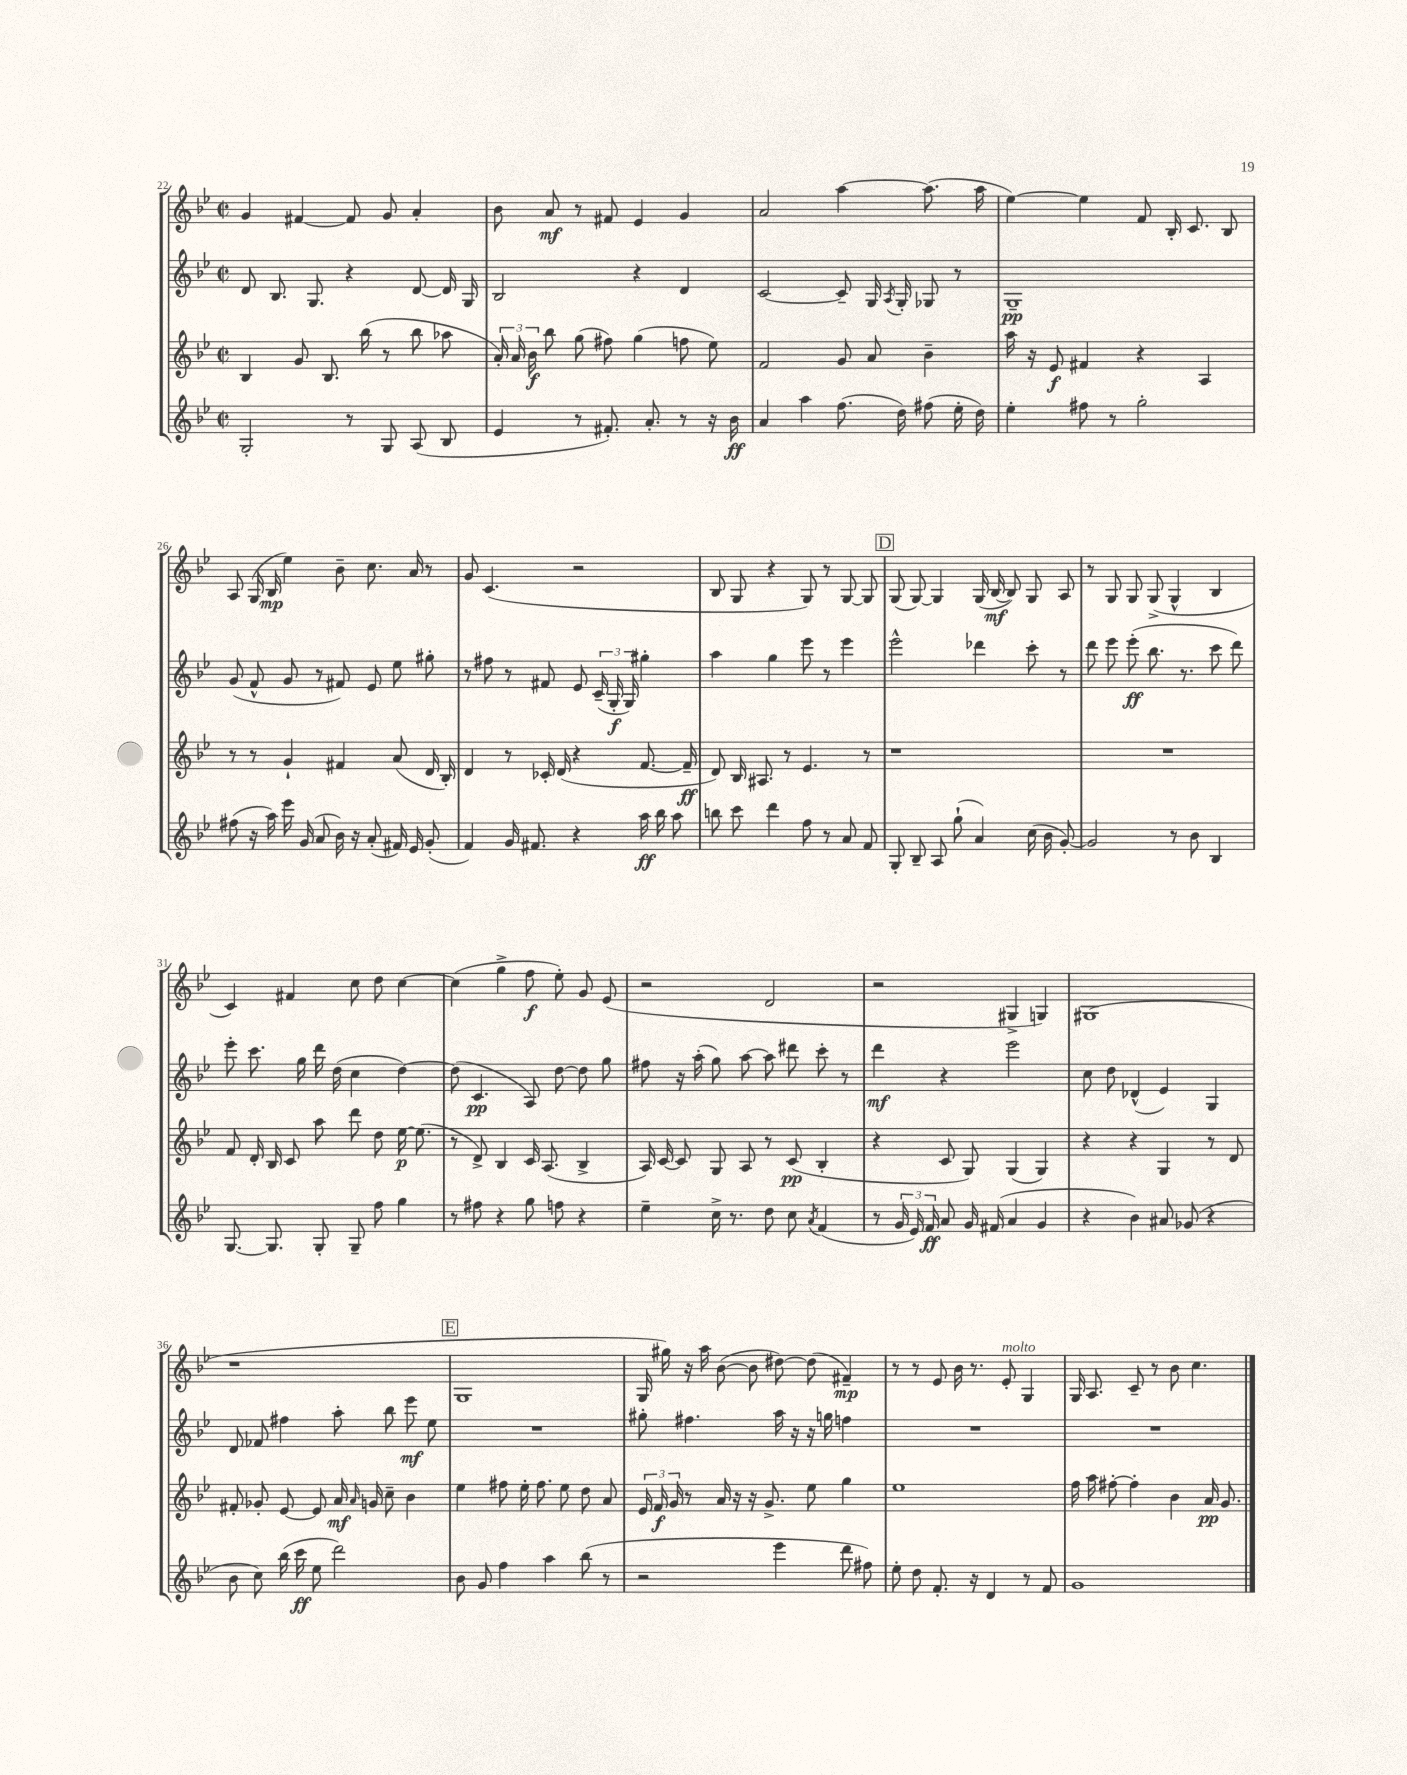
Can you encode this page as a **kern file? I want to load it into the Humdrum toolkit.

**kern	**kern	**kern	**kern
*staff4	*staff3	*staff2	*staff1
*clefG2	*clefG2	*clefG2	*clefG2
*k[b-e-]	*k[b-e-]	*k[b-e-]	*k[b-e-]
*M2/2	*M2/2	*M2/2	*M2/2
*met(c|)	*met(c|)	*met(c|)	*met(c|)
2G'	4B-	8d	4g
.	.	8.B-	.
.	8g	.	[4f#
.	.	8.G	.
.	8.B-	.	.
8r	.	4r	8f#]
.	(16bb-	.	.
8G	8r	.	8g
(8A	8bb-	[8d	4a'
8B-	8aa-	16d]	.
.	.	16G	.
=	=	=	=
4e-	24a')	2B-	8b-
.	24a	.	.
.	24b-	.	.
.	8bb-	.	8a
8r	(8gg	.	8r
8.f#')	8ff#)	.	8f#
.	(4gg	4r	4e-
8.a'	.	.	.
8r	8ff	4d	4g
16r	8ee-)	.	.
16b-	.	.	.
=	=	=	=
4a	2f	[2c	2a
4aa	.	.	.
(8.ff	8g	8c~]	[4aa
.	8a	16G	.
.	.	8qA	.
16dd)	.	16G'	.
(8ff#	4b-~	8G-	(8.aa]
16ee-'	.	8r	.
16dd)	.	.	16aa
=	=	=	=
4ee-'	16aa	1G~	[4ee-)
.	16r	.	.
.	8e-	.	.
8ff#	4f#	.	4ee-]
8r	.	.	.
2gg'	4r	.	8f
.	.	.	16B-'
.	.	.	8.c
.	4A	.	.
.	.	.	8B-
=	=	=	=
(8ff#	8r	(8g	8A
16r	8r	8f^^	(16G
16aa)	.	.	16B-
16eee-	4g`	8g	4ee-)
(16g	.	.	.
8a	.	8r	.
16b-)	4f#	8f#)	8b-~
16r	.	.	.
(8a'	.	8e-	8.cc
16f#)	(8a	8ee-	.
16e-	.	.	16a
(8g'	16d	8gg#'	8r
.	16B-')	.	.
=	=	=	=
4f)	4d	8r	8g
.	.	8ff#	(4.c
16g	8r	8r	.
8.f#	.	.	.
.	16c-'	8f#	.
.	(16d	.	.
4r	4r	8e-	2r
.	.	(24c~	.
.	.	24G'	.
.	.	24G)	.
16aa	[8.f	4gg#'	.
16bb-	.	.	.
8aa	.	.	.
.	16f~]	.	.
=	=	=	=
8bb	8d)	4aa	8B-
8ccc	16B-	.	8G
.	8.A#	.	.
4ddd	.	4gg	4r
.	8r	.	.
8ff	4.e-	8eee-	8G)
8r	.	8r	8r
8a	.	4eee-	[8G
8f	8r	.	8G]
=	=	=	=
8G'	1r	2eee-^^	(8G
8B-~	.	.	[8G)
8A	.	.	4G]
(8gg`	.	.	.
4a)	.	4ddd-	(16G
.	.	.	[16B-
.	.	.	8B-])
(16cc	.	8ccc'	8G
16b-	.	.	.
[8g')	.	8r	8A
=	=	=	=
2g]	1r	8ddd	8r
.	.	8eee-	8G
.	.	(8eee-'	8G
.	.	8.bb-	(8G^
8r	.	.	4G^^
.	.	8.r	.
8b-	.	.	.
4B-	.	8ccc	4B-
.	.	8ddd)	.
=	=	=	=
[8.G	8f	8eee-'	4c)
.	16d'	8.ccc	.
8.G]	16B-	.	.
.	8c	.	4f#
.	.	16gg	.
8G'	8aa	16ddd	.
.	.	(16dd	.
8G~	8ddd	4cc	8cc
8ff	8dd	.	8dd
4gg	[16ee-	[4dd)	[4cc
.	(8.ee-]	.	.
=	=	=	=
8r	8r	(8dd]	(4cc]
8ff#	8d^)	4.c	.
4r	4B-	.	4gg^
8gg	16c	8A)	8ff
.	(8.A	.	.
8ff	.	[8dd	8ee-')
4r	4B-^	8dd]	8g
.	.	8gg	(8e-
=	=	=	=
4ee-~	16A)	8ff#	2r
.	[16c	.	.
.	8c]	16r	.
.	.	(16aa'	.
16cc^	8G	8gg)	.
8.r	.	.	.
.	8A	[8aa	.
8dd	8r	8aa]	2d
8cc	(8c	8ddd#	.
8qa	.	.	.
(4f	4B-'	8ccc'	.
.	.	8r	.
=	=	=	=
8r	4r	4ddd	2r
24g	.	.	.
24e-)	.	.	.
24f	.	.	.
8a	8c	4r	.
16g	8G)	.	.
(16f#	.	.	.
4a	(4G	2eee-	4G#^
4g	4G)	.	4G)
=	=	=	=
4r	4r	8cc	(1G#
.	.	8dd	.
4b-)	4r	(4d-^^	.
8a#	4G	4e-)	.
(8g-	.	.	.
4r	8r	4G	.
.	8d	.	.
=	=	=	=
8b-	8f#'	8d	1r
8cc)	8g-'	8f-	.
(16bb-	[8e-	4ff#	.
16ccc	.	.	.
8ee-	8e-]	.	.
2ddd)	16a	8aa'	.
.	16qqa	.	.
.	16g	.	.
.	8cc~	8bb-	.
.	4b-	8eee-	.
.	.	8ee-	.
=	=	=	=
8b-	4ee-	1r	1G
8g	.	.	.
4ff	8ff#	.	.
.	16ee-'	.	.
.	8.ff#	.	.
4aa	.	.	.
.	8ee-	.	.
(8bb-	8dd	.	.
8r	8a	.	.
=	=	=	=
2r	24e-	8gg#'	16G
.	24f	.	.
.	.	.	16gg#)
.	24g	.	.
.	8r	4.ff#	16r
.	.	.	16aa
.	16a	.	([8b-
.	16r	.	.
.	16r	.	8b-]
.	8.g^	.	.
4eee-	.	16aa	[8dd#)
.	.	16r	.
.	8ee-	16r	(8dd#]
.	.	16gg	.
8ddd	4gg	4ff	4f#~)
8ff#)	.	.	.
=	=	=	=
8ee-'	1ee-	1r	8r
8dd	.	.	8r
8.f'	.	.	8e-
.	.	.	16b-
16r	.	.	8.r
4d	.	.	.
.	.	.	8e-'
8r	.	.	4G
8f	.	.	.
=	=	=	=
1g	16ff	1r	16G
.	16aa	.	8.A
.	[8ff#'	.	.
.	4ff#']	.	8c~
.	.	.	8r
.	4b-	.	8b-
.	.	.	4.cc
.	16a	.	.
.	8.g	.	.
==	==	==	==
*-	*-	*-	*-
